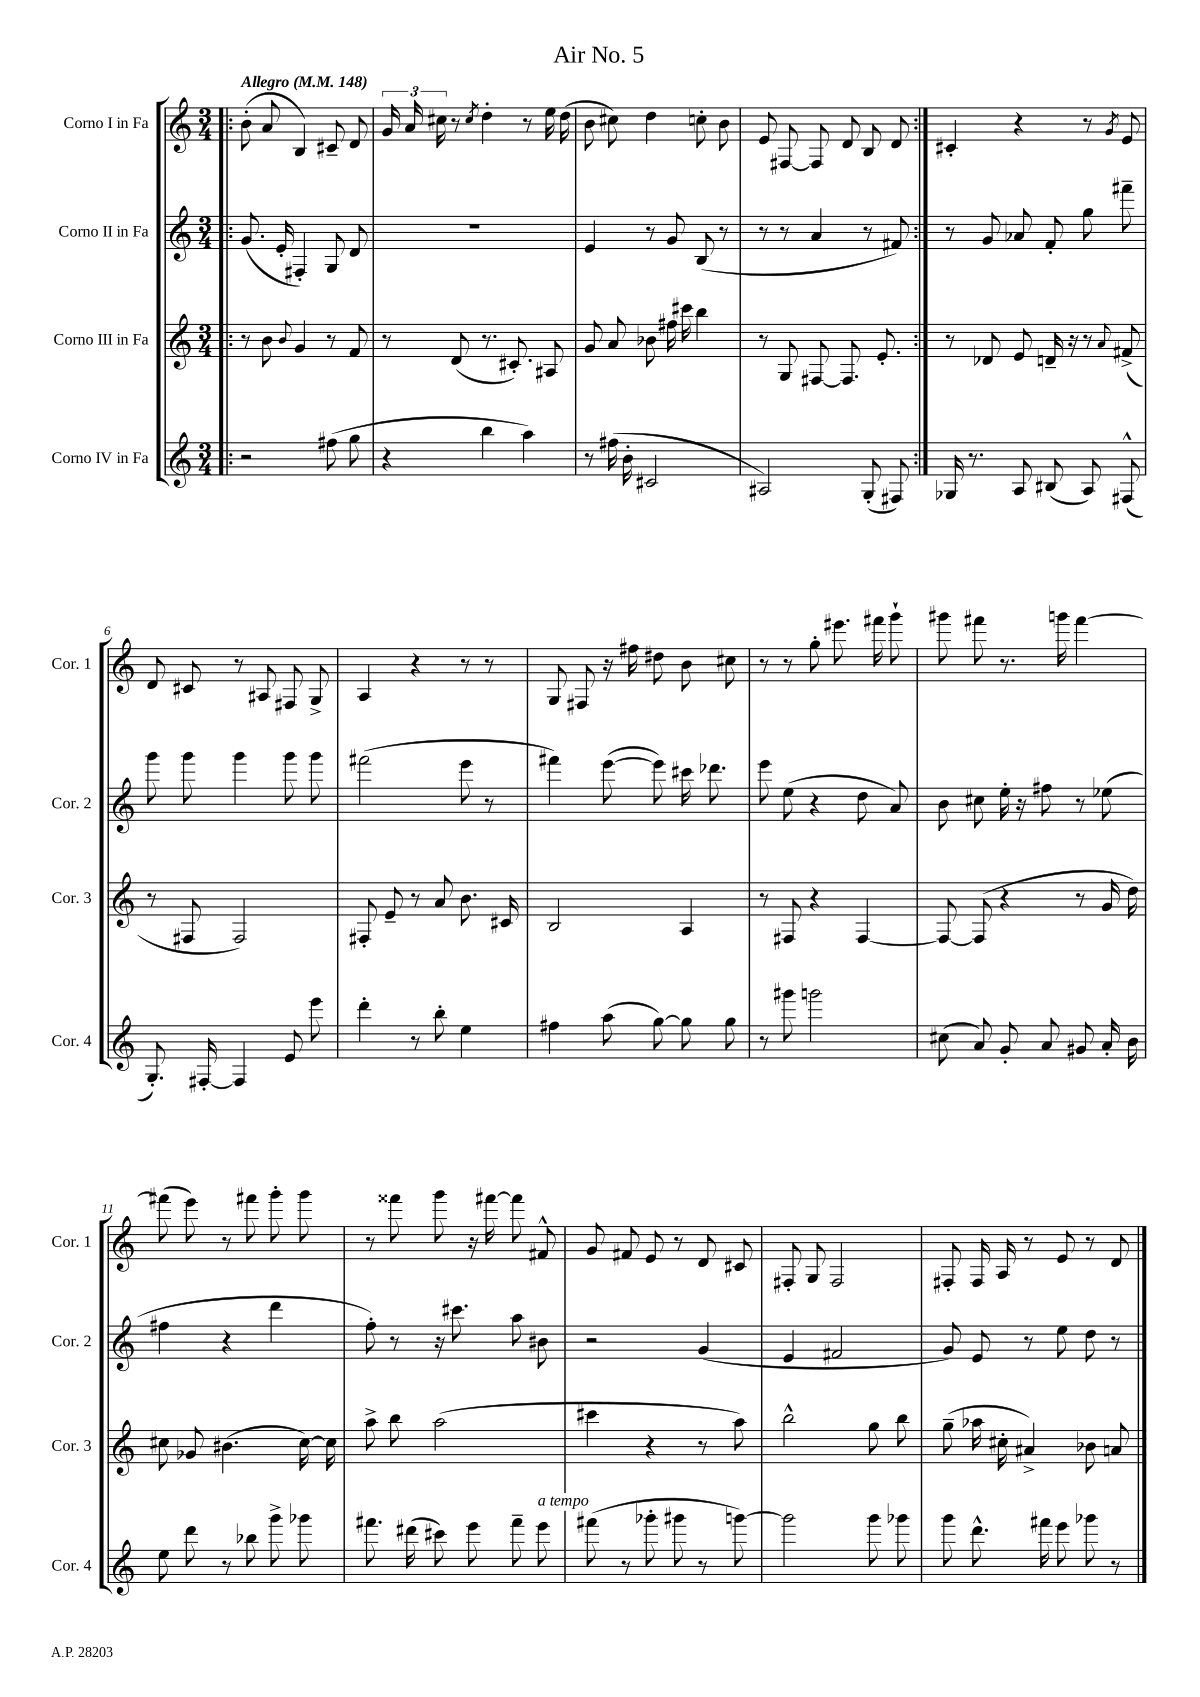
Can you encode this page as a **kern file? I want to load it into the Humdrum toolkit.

**kern	**kern	**kern	**kern
*staff4	*staff3	*staff2	*staff1
*clefG2	*clefG2	*clefG2	*clefG2
*k[]	*k[]	*k[]	*k[]
*M3/4	*M3/4	*M3/4	*M3/4
*MM148	*MM148	*MM148	*MM148
=!|:	=!|:	=!|:	=!|:
2r	8r	(8.g	(8b'
.	8b	.	8a
.	.	16e'	.
.	8qqb	.	.
.	4g	4F#')	4B)
(8ff#	8r	8G	8c#~
8gg	8f	8d	8d
=	=	=	=
4r	8r	2.r	24g
.	.	.	24a
.	.	.	24cc#
.	(8d	.	8r
.	.	.	8qcc#
4bb	8.r	.	4dd'
.	8.c#')	.	.
4aa)	.	.	8r
.	8A#	.	16ee
.	.	.	(16dd
=	=	=	=
8r	8g	4e	8b
(16ff#	8a	.	8cc#)
16b'	.	.	.
2c#	8b-	8r	4dd
.	16ff#	8g	.
.	16ccc#	.	.
.	4bb	(8B	8cc'
.	.	8r	8b
=	=	=	=
2A#)	8r	8r	8e
.	8G	8r	[8F#
.	[8F#	4a	8F#]
.	8.F#]	.	8d
(8G'	.	8r	8B
.	8.e'	.	.
8F#)	.	8f#)	8d
=:|!	=:|!	=:|!	=:|!
16G-	8r	8r	4c#'
8.r	.	.	.
.	8d-	8g	.
8A	8e	8a-	4r
(8B#	16d~	8f'	.
.	16r	.	.
8A)	8r	8gg	8r
.	8qqa	.	8qg
(8F#^^	(8f#^	8fff#~	8e
=	=	=	=
8.G')	8r	8ggg	8d
.	8F#	8ggg	8c#
[16F#'	.	.	.
4F#]	2F#)	4ggg	8r
.	.	.	8A#
8e	.	8ggg	8F#
8eee	.	8ggg	8G^
=	=	=	=
4ddd'	8F#'	(2fff#	4A
.	8e~	.	.
8r	8r	.	4r
8bb'	8a	.	.
4ee	8.b	8eee	8r
.	.	8r	8r
.	16c#	.	.
=	=	=	=
4ff#	2B	4fff#)	8G
.	.	.	8F#
(8aa	.	([8eee	16r
.	.	.	16ff#
[8gg)	.	8eee])	8dd#
8gg]	4A	16ccc#	8b
.	.	8.ddd-	.
8gg	.	.	8cc#
=	=	=	=
8r	8r	8eee	8r
8ggg#	8F#	(8ee	8r
2ggg	4r	4r	8gg'
.	.	.	8.eee#
.	[4F#	8dd	.
.	.	.	16fff#
.	.	8a)	8ggg`
=	=	=	=
(8cc#	8F#_	8b	8ggg#
8a)	(8F#]	8cc#	8fff#
8g'	4r	16ee'	8.r
.	.	16r	.
8a	.	8ff#	.
.	.	.	16ggg
8g#	8r	8r	[4fff#
16a'	16g	(8ee-	.
16b	16dd)	.	.
=	=	=	=
8ee	8cc#	4ff#	(8fff#]
8ddd	8g-	.	8eee)
8r	(4.b#	4r	8r
8bb-	.	.	8fff#
8ggg^	.	4ddd	8ggg'
8ggg-	[16cc#)	.	8ggg
.	16cc#]	.	.
=	=	=	=
8.fff#	8aa^	8ff')	8r
.	8bb	8r	8fff##
(16ddd#	.	.	.
8ccc#)	(2aa	16r	8ggg
.	.	8.ccc#	.
8eee	.	.	16r
.	.	.	[16fff#
8fff#~	.	8aa	8fff#]
8eee	.	8b#	8f#^^
=	=	=	=
(8fff#	4ccc#	2r	8g
8r	.	.	8f#
8ggg-'	4r	.	8e
8ggg#	.	.	8r
8r	8r	(4g	8d
[8ggg)	8aa)	.	8c#
=	=	=	=
2ggg]	2bb^^	4e	8F#'
.	.	.	8G
.	.	2f#	2F#
8ggg	8gg	.	.
8ggg-	8bb	.	.
=	=	=	=
8ggg	(8gg~	8g)	8F#'
8.ddd^^	16aa-	8e	16F#
.	16cc#'	.	16A
.	4a#^)	8r	8r
16fff#	.	.	.
8eee	.	8ee	8e
8ggg-	8b-	8dd	8r
8r	8a	8r	8d
==	==	==	==
*-	*-	*-	*-
